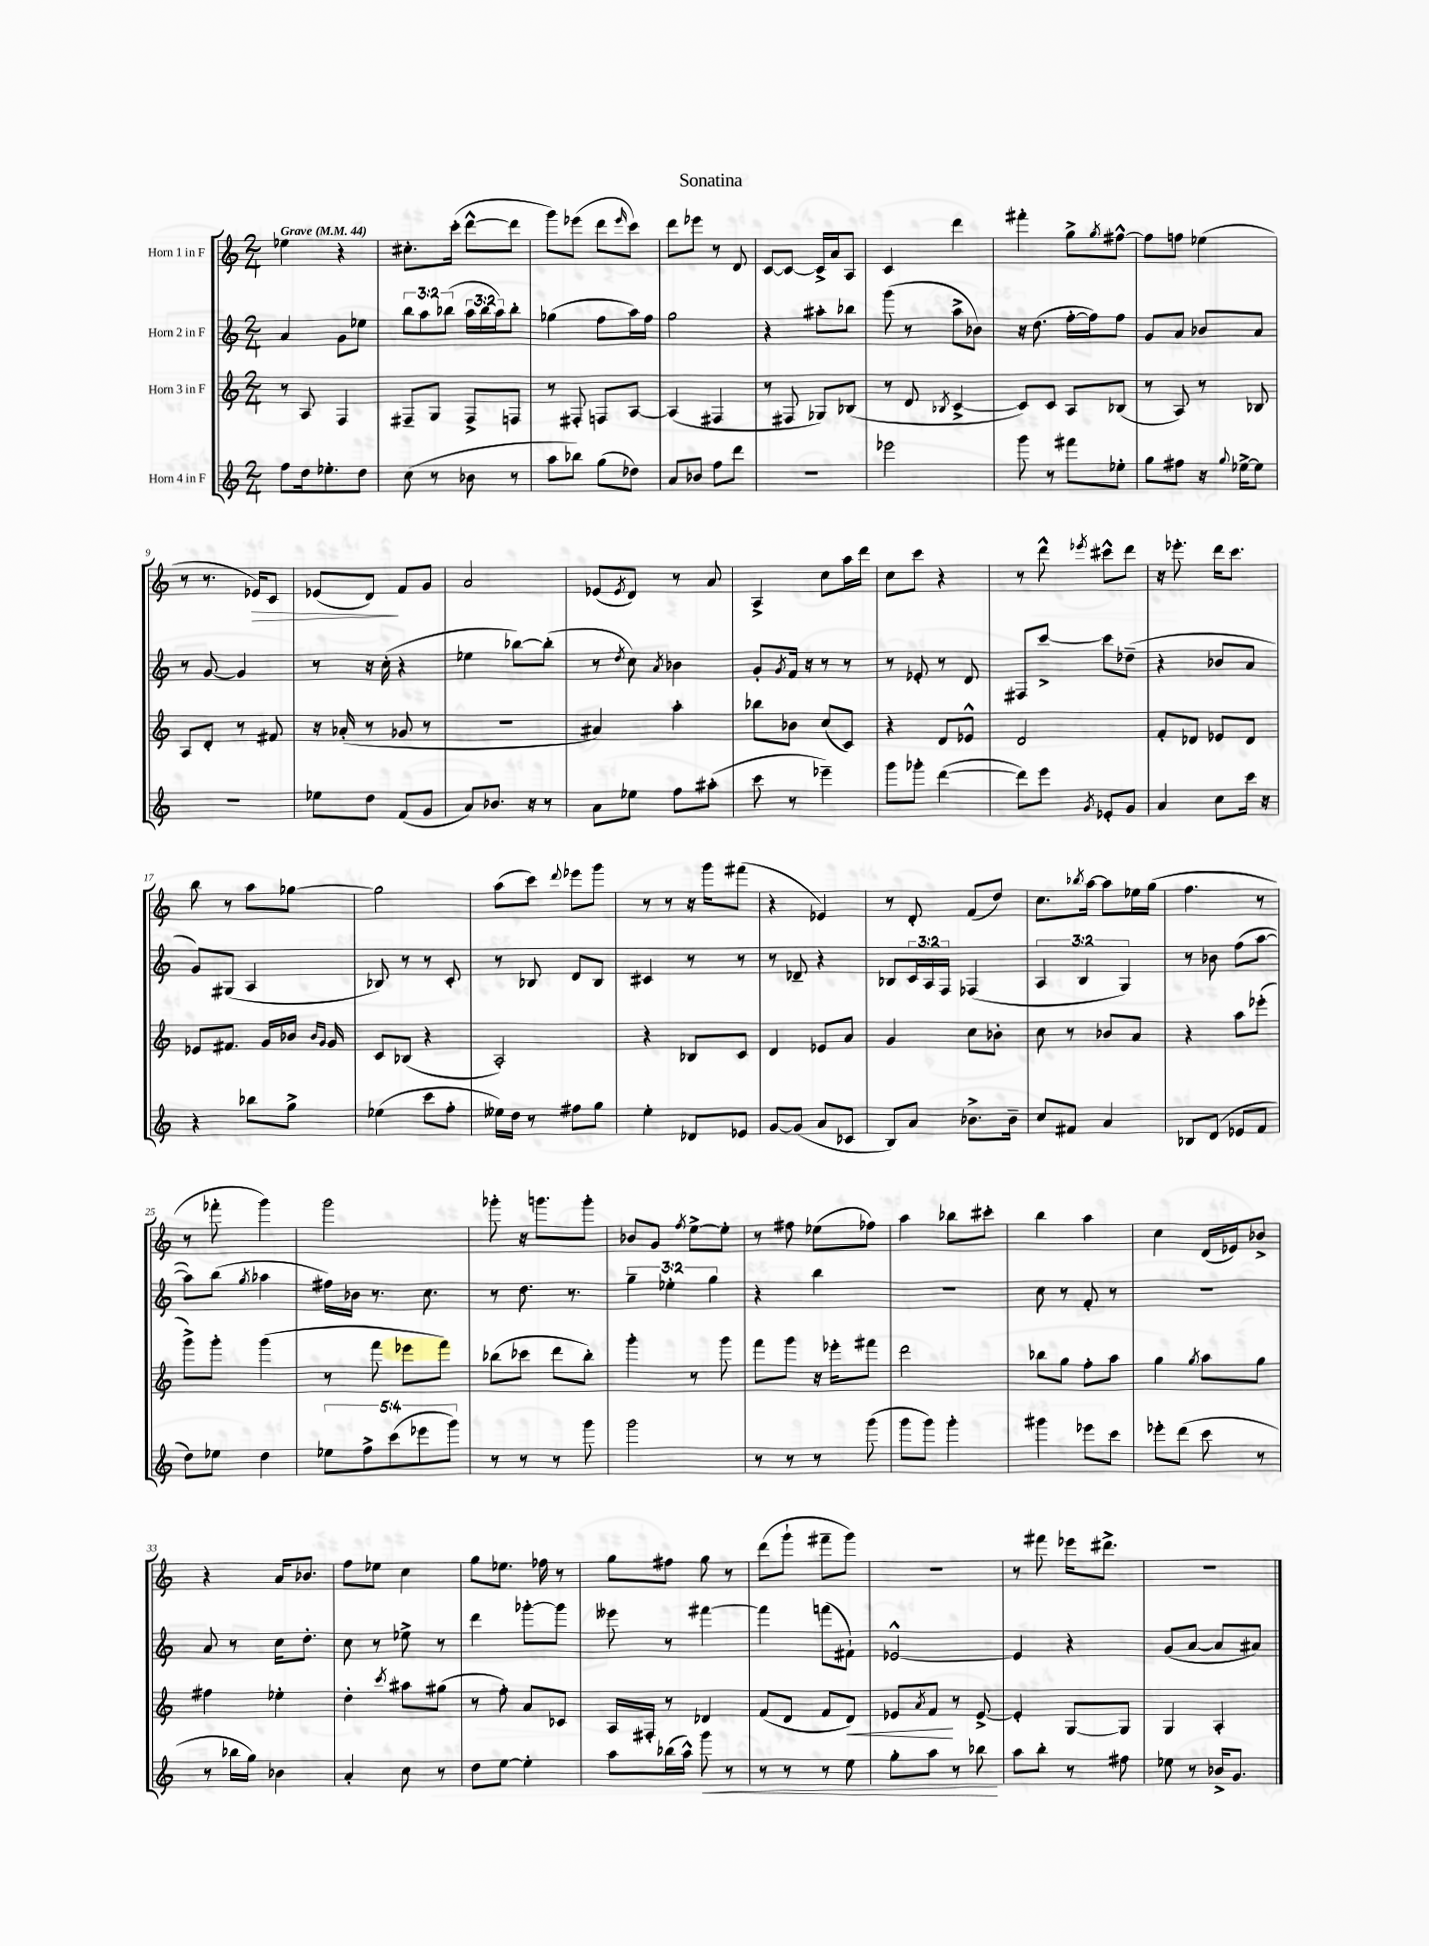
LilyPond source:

\header { title = "Sonatina" }
<<
\new StaffGroup <<
\new Staff = "s0" \with { instrumentName = "Horn 1 in F" } {
    \clef treble \key c \major \numericTimeSignature \time 2/4 \tempo "Grave" 4 = 44
    ees''4 r4 |
    cis''8.-. c'''16-.( d'''8~-^ d'''8 |
    g'''8) ees'''8( d'''8 \grace { ees'''16 } c'''8) |
    d'''8 ees'''8 r8 d'8 |
    c'8~ c'8~ c'16-> a'16 a8 |
    c'4 d'''4 |
    fis'''4-. g''8-> \acciaccatura { g''8 } fis''8~-^ |
    fis''8 f''8 ees''4( |
    r8 r8. ees'16\>) c'8 |
    ees'8( d'8\!) f'8 g'8 |
    a'2 |
    ees'8( \acciaccatura { ees'8 } d'8) r8 a'8 |
    a4-> c''8 a''16 d'''16 |
    c''8 c'''8 r4 |
    r8 d'''8-^ \acciaccatura { ees'''8 } cis'''8-^ d'''8 |
    r16 ees'''8.-. d'''16 c'''8. |
    b''8 r8 a''8 ges''8~ |
    ges''2 |
    a''8( c'''8) \appoggiatura { d'''8 } ees'''8 g'''8 |
    r8 r8 r16 g'''16 fis'''8( |
    r4 ees'4) |
    r8 d'8-. f'8( d''8) |
    c''8. \acciaccatura { bes''8 } a''16~ a''8 ees''16 g''16( |
    f''4. r8 |
    r8 fes'''8-. g'''4) |
    g'''2 |
    ges'''8-. r16 g'''8. g'''8-. |
    bes'8 g'8 \acciaccatura { f''8 } e''8~-> e''8-. |
    r8 fis''8 ees''8( fes''8) |
    a''4 bes''8 cis'''8-. |
    b''4 a''4 |
    c''4 d'16( ees'16) bes'8-> |
    r4 a'16 bes'8. |
    f''8 ees''8 c''4 |
    g''8 ees''8. fes''16 r8 |
    g''8 fis''8 g''8 r8 |
    d'''8( g'''8-! fis'''8-- g'''8) |
    r2 |
    r8 fis'''8 ees'''16 dis'''8.-> |
    R2 \bar "|." |
}
\new Staff = "s1" \with { instrumentName = "Horn 2 in F" } {
    \clef treble \key c \major \numericTimeSignature \time 2/4 \override Staff.TupletNumber.text = #tuplet-number::calc-fraction-text
    a'4 g'8 ees''8 |
    \tuplet 3/2 { b''8 a''8 bes''8( } \tuplet 3/2 { a''16 bes''16 a''16) } bes''8-. |
    ges''4( f''8 a''16) f''16 |
    g''2 |
    r4 ais''8-. bes''8 |
    g'''8( r8 a''8-> bes'8) |
    r16 d''8.( f''16~-. f''16) f''8 |
    g'8 a'8 bes'8 a'8 |
    r8 g'8~ g'4 |
    r8 r16 c''16-.( r4 |
    ees''4 bes''8~) bes''8-.( |
    r8 \acciaccatura { d''8 } c''8) \acciaccatura { a'8 } bes'4 |
    g'8-. \acciaccatura { g'8 } f'16 r16 r8 r8 |
    r8 ees'8-. r8 d'8 |
    fis8 c'''8~-> c'''8 des''8--( |
    r4 bes'8 a'8 |
    g'8) gis8( a4 |
    bes8) r8 r8 c'8-. |
    r8 bes8 d'8 bes8 |
    cis'4 r8 r8 |
    r8 des'8-- r4 |
    bes8 \tuplet 3/2 { c'16 a16 f16 } fes4( |
    \tuplet 3/2 { a4 b4 g4) } |
    r8 bes'8 f''8( a''8~ |
    a''8) b''8( \acciaccatura { g''8 } aes''4 |
    fis''16) bes'16 r8. c''8. |
    r8 d''8. r8. |
    \tuplet 3/2 { g''4-- ees''4-. g''4 } |
    r4 b''4 |
    R2 |
    c''8 r8 f'8-. r8 |
    r2 |
    a'8 r8 c''16 d''8.-. |
    c''8 r8 ees''8-> r8 |
    d'''4 ges'''8~-. ges'''8 |
    eeses'''8 r8 fis'''4~ |
    fis'''4 f'''8( fis'8-!) |
    ees'2~-^ |
    ees'4 r4 |
    g'8( a'8~ a'8 ais'8) \bar "|." |
}
\new Staff = "s2" \with { instrumentName = "Horn 3 in F" } {
    \clef treble \key c \major \numericTimeSignature \time 2/4
    r8 a8 f4 |
    fis8-- g8 fis8-> f8 |
    r8 fis8-. f8 a8~ |
    a4( fis4 |
    r8 fis8 ges8) bes8( |
    r8 d'8 \acciaccatura { bes8 } c'4~-> |
    c'8) c'8 a8 bes8( |
    r8 a8) r8 bes8 |
    a8 d'8-. r8 fis'8 |
    r16 aes'16-.( r8 ges'8 r8 |
    R2 |
    ais'4) a''4-. |
    bes''8 bes'8 c''8( c'8) |
    r4 d'8 ees'8-^ |
    d'2 |
    f'8-. des'8 ees'8 des'8 |
    ees'8 fis'8. g'16 bes'16 \grace { bes'16 g'16 } g'16 |
    c'8 bes8( r4 |
    a2-.) |
    r4 bes8 c'8 |
    d'4 ees'8 a'8 |
    g'4 c''8 bes'8-. |
    c''8 r8 bes'8 a'8 |
    r4 a''8 ees'''8-.( |
    g'''8->) g'''8-. g'''4( |
    r8 f'''8 ees'''8 f'''8) |
    bes''8( ces'''8 d'''8 bes''8-.) |
    g'''4-. r8 g'''8 |
    f'''8 g'''8 r16 ees'''16-. fis'''8 |
    d'''2 |
    bes''8 g''8 f''8-. a''8 |
    g''4 \acciaccatura { g''8 } a''8 g''8 |
    fis''4 ees''4-. |
    d''4-. \acciaccatura { c'''8 } ais''8 gis''8( |
    r8 f''8-.) a'8 ces'8 |
    a16 fis16-. r8 des'4 |
    f'8( d'8 f'8 d'8\<) |
    ees'8 \acciaccatura { a'8 } f'8\! r8 ees'8~-> |
    ees'4-. g8~ g8 |
    g4 a4-. \bar "|." |
}
\new Staff = "s3" \with { instrumentName = "Horn 4 in F" } {
    \clef treble \key c \major \numericTimeSignature \time 2/4 \override Staff.TupletNumber.text = #tuplet-number::calc-fraction-text
    f''8 d''16 ees''8.-. d''8 |
    c''8( r8 bes'8 r8 |
    a''8 bes''8) g''8( des''8) |
    a'8 bes'8 f''8 d'''8 |
    r2 |
    ees'''2 |
    g'''8 r8 fis'''8 ees''8-. |
    g''8 fis''8 r16 \appoggiatura { g''8 } ees''16~-> ees''8 |
    R2 |
    ees''8 d''8 f'8( g'8 |
    a'8) bes'8. r16 r8 |
    a'8 ees''8 f''8 ais''8-.( |
    c'''8 r8 ees'''4--) |
    g'''8 ges'''8-. d'''4~( |
    d'''8) e'''8 \acciaccatura { g'8 } ees'8-. g'8 |
    a'4 c''8 c'''16 r16 |
    r4 bes''8 g''8-> |
    ees''4( c'''8 f''8-. |
    eeses''16) d''16 r8 fis''8 g''8 |
    e''4-. des'8 ees'8 |
    g'8~ g'8( a'8 ces'8 |
    b8) a'8 bes'8.-> bes'16-- |
    c''8 fis'8 a'4 |
    bes8 d'8( ees'8 f'8 |
    d''8) ees''8 d''4 |
    \tuplet 5/4 { ees''8 f''8-> c'''8( ees'''8 g'''8) } |
    r8 r8 r8 g'''8 |
    g'''2 |
    r8 r8 r8 g'''8( |
    g'''8 g'''8) g'''4-. |
    gis'''4 ees'''8 c'''8 |
    ees'''8-. d'''8( c'''8 r8 |
    r8 bes''16 g''16) bes'4 |
    a'4-. c''8 r8 |
    d''8 e''8~ e''4-. |
    a''8 bes''16( a''16-^) g'''8\< r8 |
    r8 r8 r8 e''8 |
    g''8-. a''8 r8 bes''8\! |
    a''8 b''8-. r8 fis''8 |
    ees''8 r8 bes'16-> g'8. \bar "|." |
}
>>
>>
